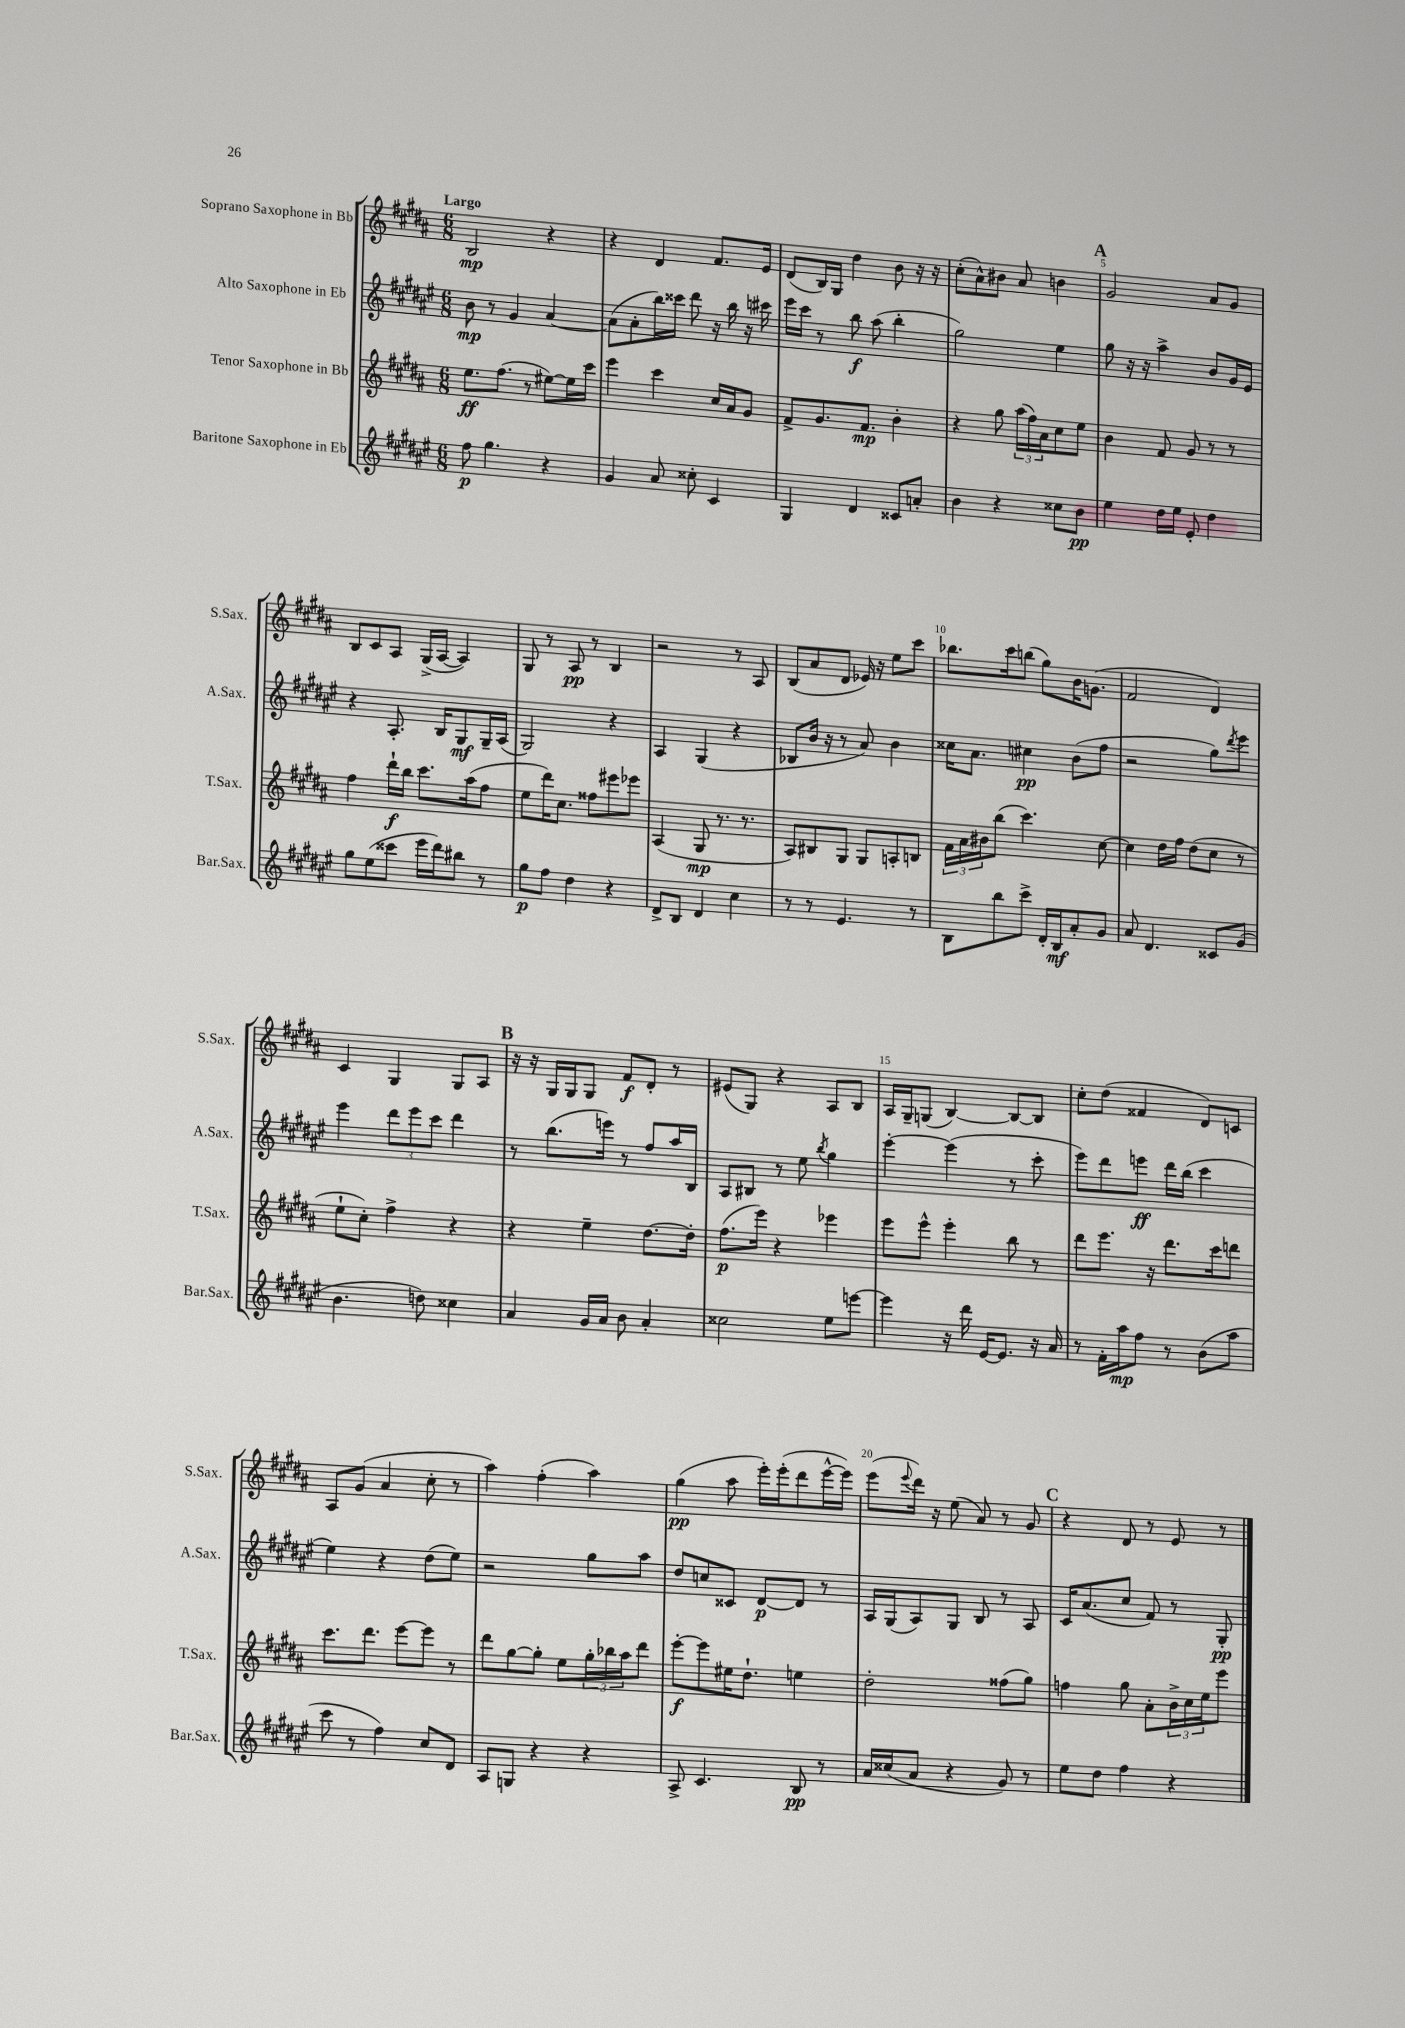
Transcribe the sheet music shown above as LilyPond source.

<<
\new StaffGroup <<
\new Staff = "s0" \with { instrumentName = "Soprano Saxophone in Bb" shortInstrumentName = "S.Sax." } {
    \clef treble \key b \major \numericTimeSignature \time 6/8 \tempo "Largo"
    b2\mp r4 |
    r4 dis'4 fis'8. e'16 |
    dis'8( b16) gis16 dis''4 b'8 r16 r16 |
    cis''8-.( ais'8-^) bis'8 ais'8 b'4 |
    \mark \markup { \bold "A" } gis'2 ais'8 gis'8 |
    b8 cis'8 ais8 gis16->( ais16~ ais4) |
    gis8 r8 ais8\pp r8 b4 |
    r2 r8 ais8 |
    b8( ais'8 dis'8 ees'16) r16 e''8 cis'''8 |
    bes''8. cis'''16 b''8( gis''8) b'16 g'8.( |
    fis'2 dis'4) |
    cis'4 gis4 gis8 ais8 |
    \mark \markup { \bold "B" } r16 r16 gis16 gis16 gis8 fis'8\f dis'8-. r8 |
    eis'8( gis8) r4 ais8 b8 |
    ais16 gis16-- g8( b4~) b8~ b8 |
    cis''8-. dis''8( fisis'4 dis'8) c'8 |
    ais8 gis'8( ais'4 cis''8-. r8 |
    ais''4) fis''4-.( ais''4) |
    gis''4\pp( ais''8 e'''16-.) e'''16-.( dis'''8 e'''16~-^ e'''16) |
    e'''8( \appoggiatura { e'''8 } dis'''16) r16 e''8( ais'8) r8 gis'8 |
    \mark \markup { \bold "C" } r4 dis'8 r8 e'8 r8 \bar "|." |
}
\new Staff = "s1" \with { instrumentName = "Alto Saxophone in Eb" shortInstrumentName = "A.Sax." } {
    \clef treble \key fis \major \numericTimeSignature \time 6/8
    b'8\mp r8 gis'4 ais'4~ |
    ais'8( ais'8-. b''16) cisis'''16 dis'''8 r16 b''16 r16 cis'''16 |
    eis'''16 cis'''16 r8 b''8\f ais''8( b''4-. |
    gis''2) eis''4 |
    \mark \markup { \bold "A" } gis''8 r16 r16 ais''4-> b'8 gis'16 eis'16 |
    r4 ais8.-. b16 gis8\mf gis16-- ais16( |
    gis2) r4 |
    ais4 gis4( r4 |
    bes8 b'16 r16 r8 ais'8) b'4 |
    cisis''16 ais'8. cis''4\pp b'8( fis''8 |
    r2 gis''8) \acciaccatura { dis'''8 } eis'''8 |
    eis'''4 \tuplet 3/2 { dis'''8 eis'''8 cis'''8 } dis'''4 |
    \mark \markup { \bold "B" } r8 b''8.( e'''16) r8 fis''8 ais''16 b16 |
    ais8 bis8 r8 eis''8 \acciaccatura { b''8 } gis''4 |
    eis'''4~-. eis'''4( r8 cis'''8-. |
    eis'''8) dis'''8 e'''8\ff dis'''16 b''16( cis'''4 |
    eis''4) r4 dis''8( eis''8) |
    r2 gis''8 ais''8 |
    dis''8 c''8 cisis'8 dis'8~\p dis'8 r8 |
    ais16 gis16( ais8) gis8 b8 r8 ais8 |
    \mark \markup { \bold "C" } cis'16 ais'8.( cis''8 fis'8) r8 gis8-.\pp \bar "|." |
}
\new Staff = "s2" \with { instrumentName = "Tenor Saxophone in Bb" shortInstrumentName = "T.Sax." } {
    \clef treble \key b \major \numericTimeSignature \time 6/8
    e''8.\ff fis''8.( r8 eis''8~) eis''16 cis'''16 |
    e'''4 cis'''4 cis''16 ais'16 gis'8 |
    fis'8-> gis'8. fis'8.\mp b'4-. |
    r4 gis''8 \tuplet 3/2 { ais''16( fis''16) ais'16 } cis''8 e''8 |
    \mark \markup { \bold "A" } b'4 fis'8 gis'8 r8 r8 |
    fis''4 dis'''16-!\f b''16 cis'''8. ais''16( fis''8 |
    e''8 dis'''16) cis''8. fisis''8 eis'''8 ees'''8 |
    ais4( gis8\mp r8. r8. |
    ais8) bis8 gis8 gis8 a8-. b8 |
    \tuplet 3/2 { fis'16 ais'16 bis'16 } b''8( cis'''4.) cis''8~ |
    cis''4 dis''16 fis''16 dis''8( cis''8 r8 |
    e''8-! cis''8-.) fis''4-> r4 |
    \mark \markup { \bold "B" } r4 e''4-- dis''8.~ dis''16-. |
    fis''8.\p( e'''16) r4 ees'''4 |
    e'''8 e'''8-^ e'''4-. b''8 r8 |
    dis'''8 e'''8. r16 dis'''8. cis'''16 d'''8 |
    cis'''8. dis'''8. e'''8~ e'''8 r8 |
    dis'''8 gis''8~ gis''8-. e''8 \tuplet 3/2 { gis''16-. bes''16 ais''16 } dis'''8 |
    e'''8~-.\f e'''8 eis''16 dis''8.-! e''4 |
    dis''2-. fisis''8( gis''8) |
    \mark \markup { \bold "C" } f''4 gis''8 ais'8-. \tuplet 3/2 { b'16-> cis''16 e''16 } e'''8 \bar "|." |
}
\new Staff = "s3" \with { instrumentName = "Baritone Saxophone in Eb" shortInstrumentName = "Bar.Sax." } {
    \clef treble \key fis \major \numericTimeSignature \time 6/8
    fis''8\p gis''4. r4 |
    gis'4 ais'8 cisis''8-. cis'4 |
    gis4 dis'4 cisis'8 a'8-. |
    b'4 r4 cisis''8 b'8\pp |
    \mark \markup { \bold "A" } eis''4 dis''16 eis''16 eis'8-. dis''4 |
    gis''8 eis''8( cisis'''8 eis'''16 dis'''16) bis''8 r8 |
    gis''8\p fis''8 dis''4 r4 |
    dis'8-> b8 dis'4 cis''4 |
    r8 r8 eis'4. r8 |
    b8 b''8 cis'''8-> dis'16-. b16\mf ais'8-. gis'8 |
    ais'8 dis'4. cisis'8 gis'8( |
    b'4. d''8) cisis''4 |
    \mark \markup { \bold "B" } ais'4 gis'16 ais'16 b'8 ais'4-. |
    cisis''2 eis''8 e'''8~ |
    e'''4 r16 dis'''16 eis'16~ eis'8. r16 ais'16 |
    r8 fis'16-. ais''16\mp fis''8 r8 b'8( ais''8 |
    cis'''8 r8 fis''4) cis''8 dis'8 |
    ais8 g8 r4 r4 |
    ais8-> cis'4. b8\pp r8 |
    ais'16 cisis''16( ais'8 r4 gis'8) r8 |
    \mark \markup { \bold "C" } eis''8 dis''8 fis''4 r4 \bar "|." |
}
>>
>>
\layout { \context { \Score \override BarNumber.break-visibility = ##(#f #t #t) barNumberVisibility = #(every-nth-bar-number-visible 5) } }
